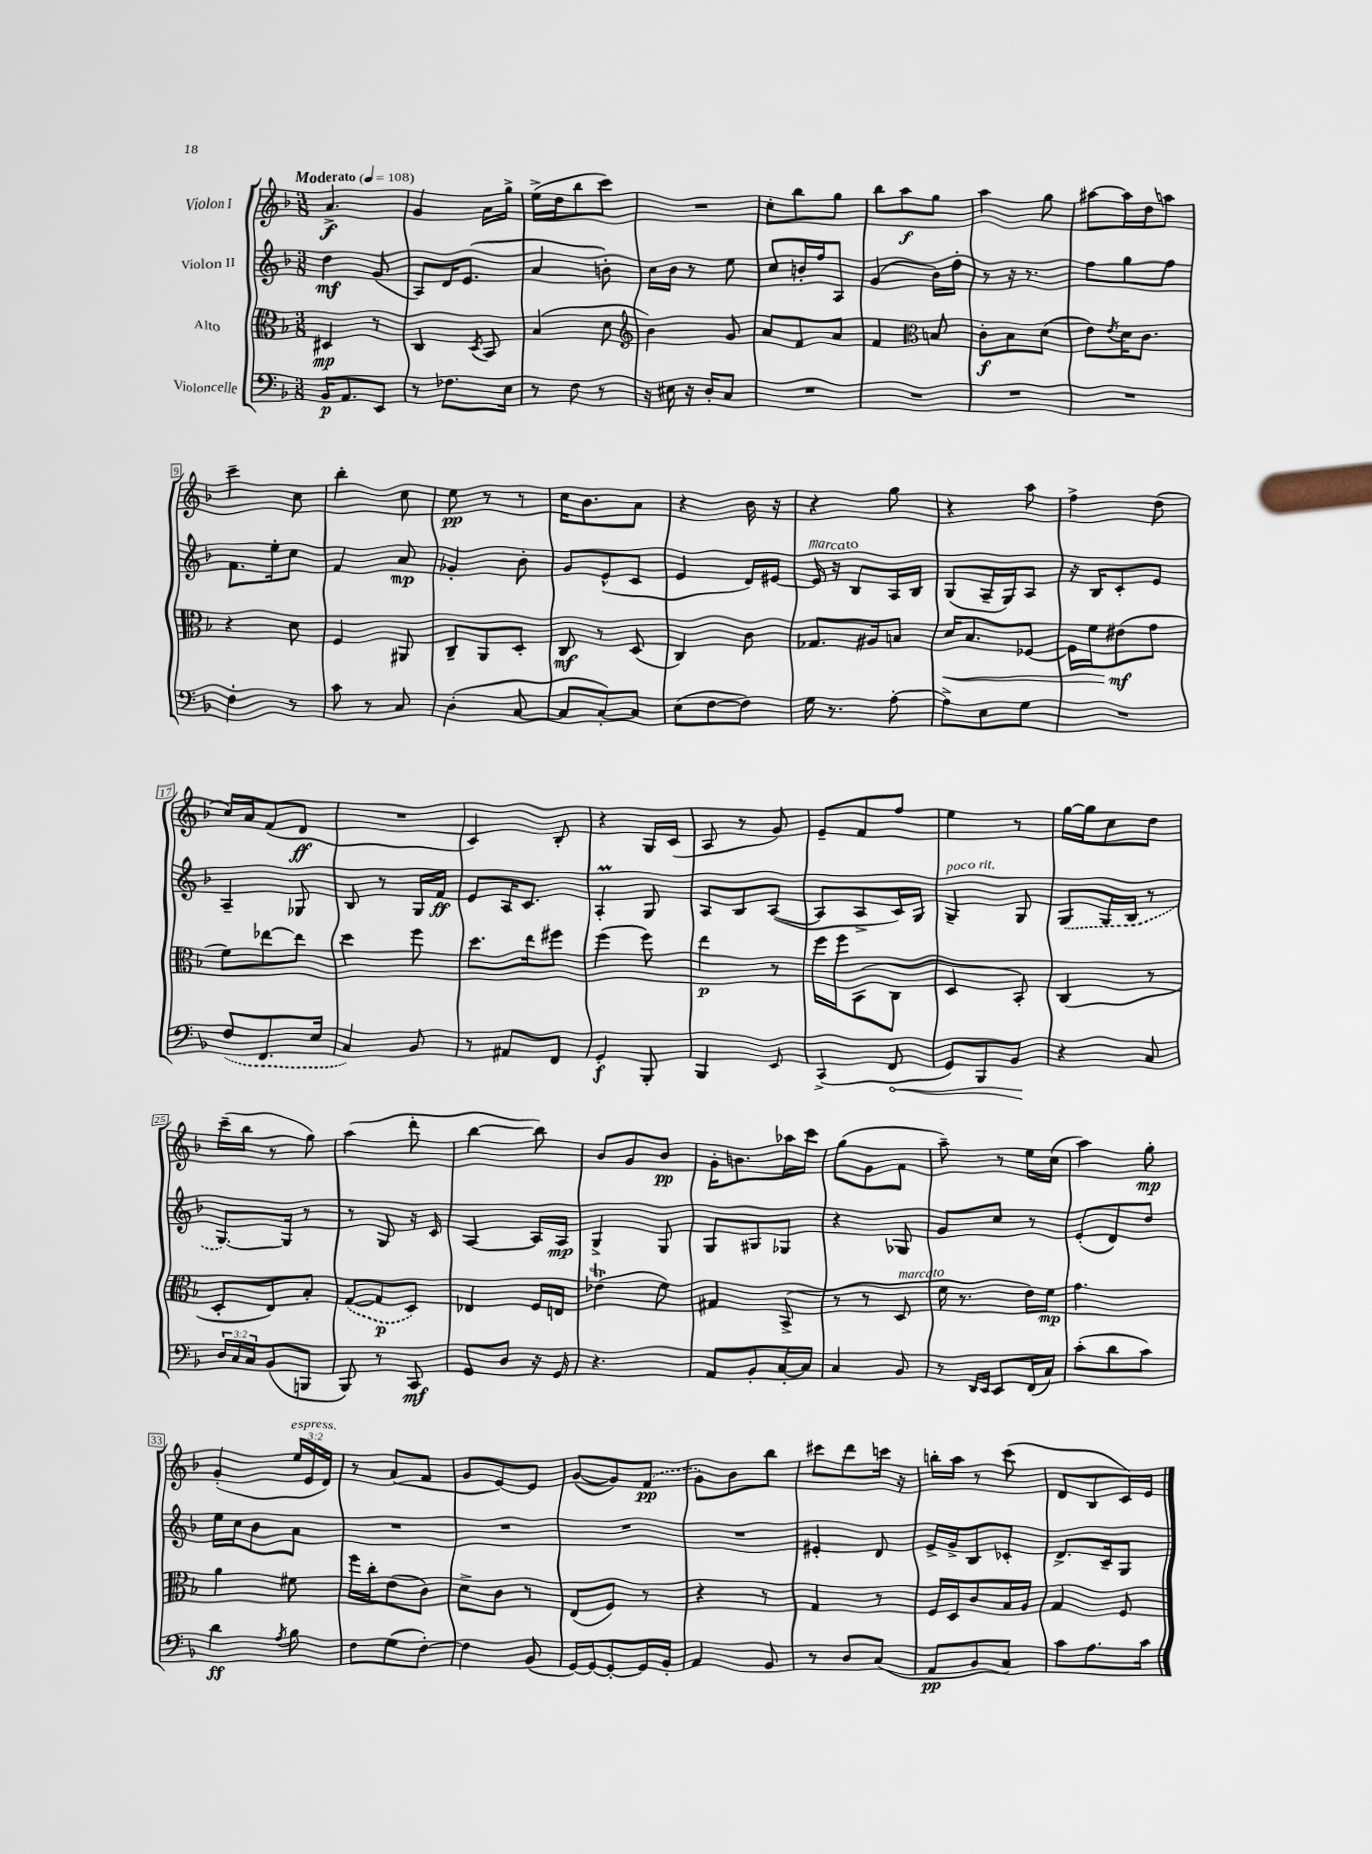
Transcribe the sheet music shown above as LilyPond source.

<<
\new StaffGroup <<
\new Staff = "s0" \with { instrumentName = "Violon I" } {
    \clef treble \key f \major \numericTimeSignature \time 3/8 \override Staff.TupletNumber.text = #tuplet-number::calc-fraction-text \tempo "Moderato" 4 = 108
    a'4.->\f |
    g'4 a'16 g''16-> |
    e''16->( d''16 bes''8 c'''8) |
    R4. |
    c''8-. bes''8 g''8 |
    bes''8 a''8\f g''8 |
    a''4 g''8 |
    ais''8~ ais''16 d''16 a''8 |
    c'''4-- c''8 |
    bes''4-. c''8 |
    e''8\pp r8 r8 |
    c''16 bes'8. a'8 |
    r4 bes'16 r16 |
    r4 g''8 |
    r4 a''8 |
    f''4-> d''8( |
    c''16) a'16 f'8( d'8\ff |
    R4. |
    c'4) bes8-. |
    r4 g16 c'16( |
    a8 r8 g'8) |
    e'8-- f'8 f''8 |
    e''4 r8 |
    g''16~ g''16 c''8 d''8 |
    c'''16--( bes''16 r8 g''8) |
    a''4( d'''8-. |
    bes''4~ bes''8) |
    bes'8 g'8 bes'8\pp |
    g'16-. b'8. aes''16 c'''16 |
    g''8( g'8 f'8 |
    a''8--) r8 e''16 c''16( |
    a''4) g''8-.\mp |
    g'4-.( \tuplet 3/2 { e''16^\markup { \italic "espress." } e'16 d'16) } |
    r8 a'8( f'8 |
    g'8 e'8~) e'8 |
    g'8~( g'8) \once \slurDashed f'8\pp( |
    g'8) bes'8 bes''8 |
    cis'''8 d'''8 c'''16 r16 |
    b''16-. a''16 r8 c'''8( |
    d'8 bes8 c'16) e'16 \bar "|." |
}
\new Staff = "s1" \with { instrumentName = "Violon II" } {
    \clef treble \key f \major \numericTimeSignature \time 3/8
    d''4\mf g'8( |
    a8) d'16 e'8.( |
    a'4 b'8-.) |
    c''16 bes'16 r8 e''8 |
    c''8 b'16-. f''16 a8 |
    g'4( bes'16) d''16-. |
    r8 r16 r8. |
    f''8 g''8 f''8 |
    f'8. e''16-. c''8 |
    f'4 a'8\mp |
    ges'4-. bes'8-. |
    g'8 e'8-^( c'8 |
    e'4 d'16) eis'16~ |
    eis'16^\markup { \italic "marcato" } r16 bes8 a16 bes16 |
    g8( a16-- g16) a8 |
    r16 bes16 c'8-. e'8 |
    a4-- ges8 |
    bes8 r8 g16 f'16\ff |
    e'8 a16 c'8. |
    a4-.\prall g8 |
    a8 bes8 a8~( |
    a8 a8-> c'16) g16 |
    g4--^\markup { \italic "poco rit." } g8 |
    \once \slurDashed g8( g16 bes16 r8 |
    g8.~) g16 r8 |
    r8 g8 r16 c'16 |
    a4~ a16 a16\mp |
    g4-> g8 |
    g8 gis8 ges8 |
    r4 ges8 |
    g'8 c''8 r8 |
    e'8-.( d'8) d''8 |
    e''16 c''16 bes'8 a'8 |
    R4. |
    R4. |
    R4. |
    R4. |
    eis'4-. d'8 |
    e'16-> g'16-> bes8 ces'8-. |
    d'8.-> c'16-- g8 \bar "|." |
}
\new Staff = "s2" \with { instrumentName = "Alto" } {
    \clef alto \key f \major \numericTimeSignature \time 3/8
    dis4\mp r8 |
    c4 \acciaccatura { d8 } bes,8 |
    bes4( d'8 |
    \clef treble bes'4) g'8 |
    a'8 f'8 a'8 |
    f'4 \clef alto b8 |
    c'8-.\f bes8 d'8( |
    e'8) \acciaccatura { e'8 } d'16 c'8. |
    r4 d'8 |
    f4 ais,8 |
    c8-- a,8 d8-. |
    c8\mf r8 d8( |
    c4) c'8 |
    ges8. ais16 b8 |
    d'16\< bes8. fes8~ |
    fes16 f'16 eis'8\mf\!( g'8 |
    f'8) ees''8~ ees''8 |
    d''4 f''8 |
    d''8. e''16 fis''8 |
    f''4( f''8) |
    e''4\p r8 |
    f''16 f''16 bes,8( c8 |
    d4 bes,8-.) |
    c4( r8 |
    d8-. e8) bes8-. |
    \once \slurDashed g8~( g8\p d8) |
    ees4 f16 e16 |
    ees'4\trill( f'8) |
    gis4 bes,8->( |
    r8 r8 d8^\markup { \italic "marcato" } |
    f'16 r8. e'16) f'16\mp |
    g'4. |
    a'4 fis'8 |
    f''16 c''16-. e'8( c'8) |
    d'8-> c'8 r8 |
    e8( f8) r8 |
    r4 r8 |
    g4 r8 |
    f16 d16 c'8 bes16 a16 |
    g4 f8 \bar "|." |
}
\new Staff = "s3" \with { instrumentName = "Violoncelle" } {
    \clef bass \key f \major \numericTimeSignature \time 3/8 \override Staff.TupletNumber.text = #tuplet-number::calc-fraction-text
    bes,16\p a,8. e,8 |
    r8 fes8. e16 |
    r8 f8 r8 |
    r16 eis16 r16 d16-. c8 |
    R4. |
    R4. |
    R4. |
    R4. |
    f4-. r8 |
    c'8 r8 c8 |
    d4-.( c8~ |
    c8 c8~-.) c8 |
    e8( f8~ f8) |
    g16 r8. a8~-. |
    a8-> e8 g8 |
    R4. |
    \once \slurDashed f8( f,8. e16 |
    c4) bes,8 |
    r8 ais,8 f,8 |
    g,4-.\f bes,,8-. |
    bes,,4 e,8 |
    c,4->( \once \override Hairpin.circled-tip = ##t f,8\< |
    g,8) bes,,8 bes,8\! |
    r4 c8 |
    \tuplet 3/2 { d16 c16 c16 } bes,8( b,,8 |
    bes,,8) r8 c,8\mf |
    g,8 d8 r16 g,16 |
    r4. |
    a,8 bes,8-. c16~-. c16 |
    c4 bes,8 |
    r8 \grace { d,16 e,16 } e,8 f,16( c16) |
    c'8-.( d'8 c'8) |
    d'4\ff \acciaccatura { a8 } bes8 |
    f8 g8( f8~-.) |
    f4 bes,8( |
    g,16~) g,16~ g,8~-. g,16 bes,16-. |
    a,4 bes,8 |
    r8 d8 c8( |
    a,8\pp bes,8 c8) |
    c'8 a8. c'16 \bar "|." |
}
>>
>>
\layout { \context { \Score \override BarNumber.stencil = #(make-stencil-boxer 0.1 0.3 ly:text-interface::print) } }
